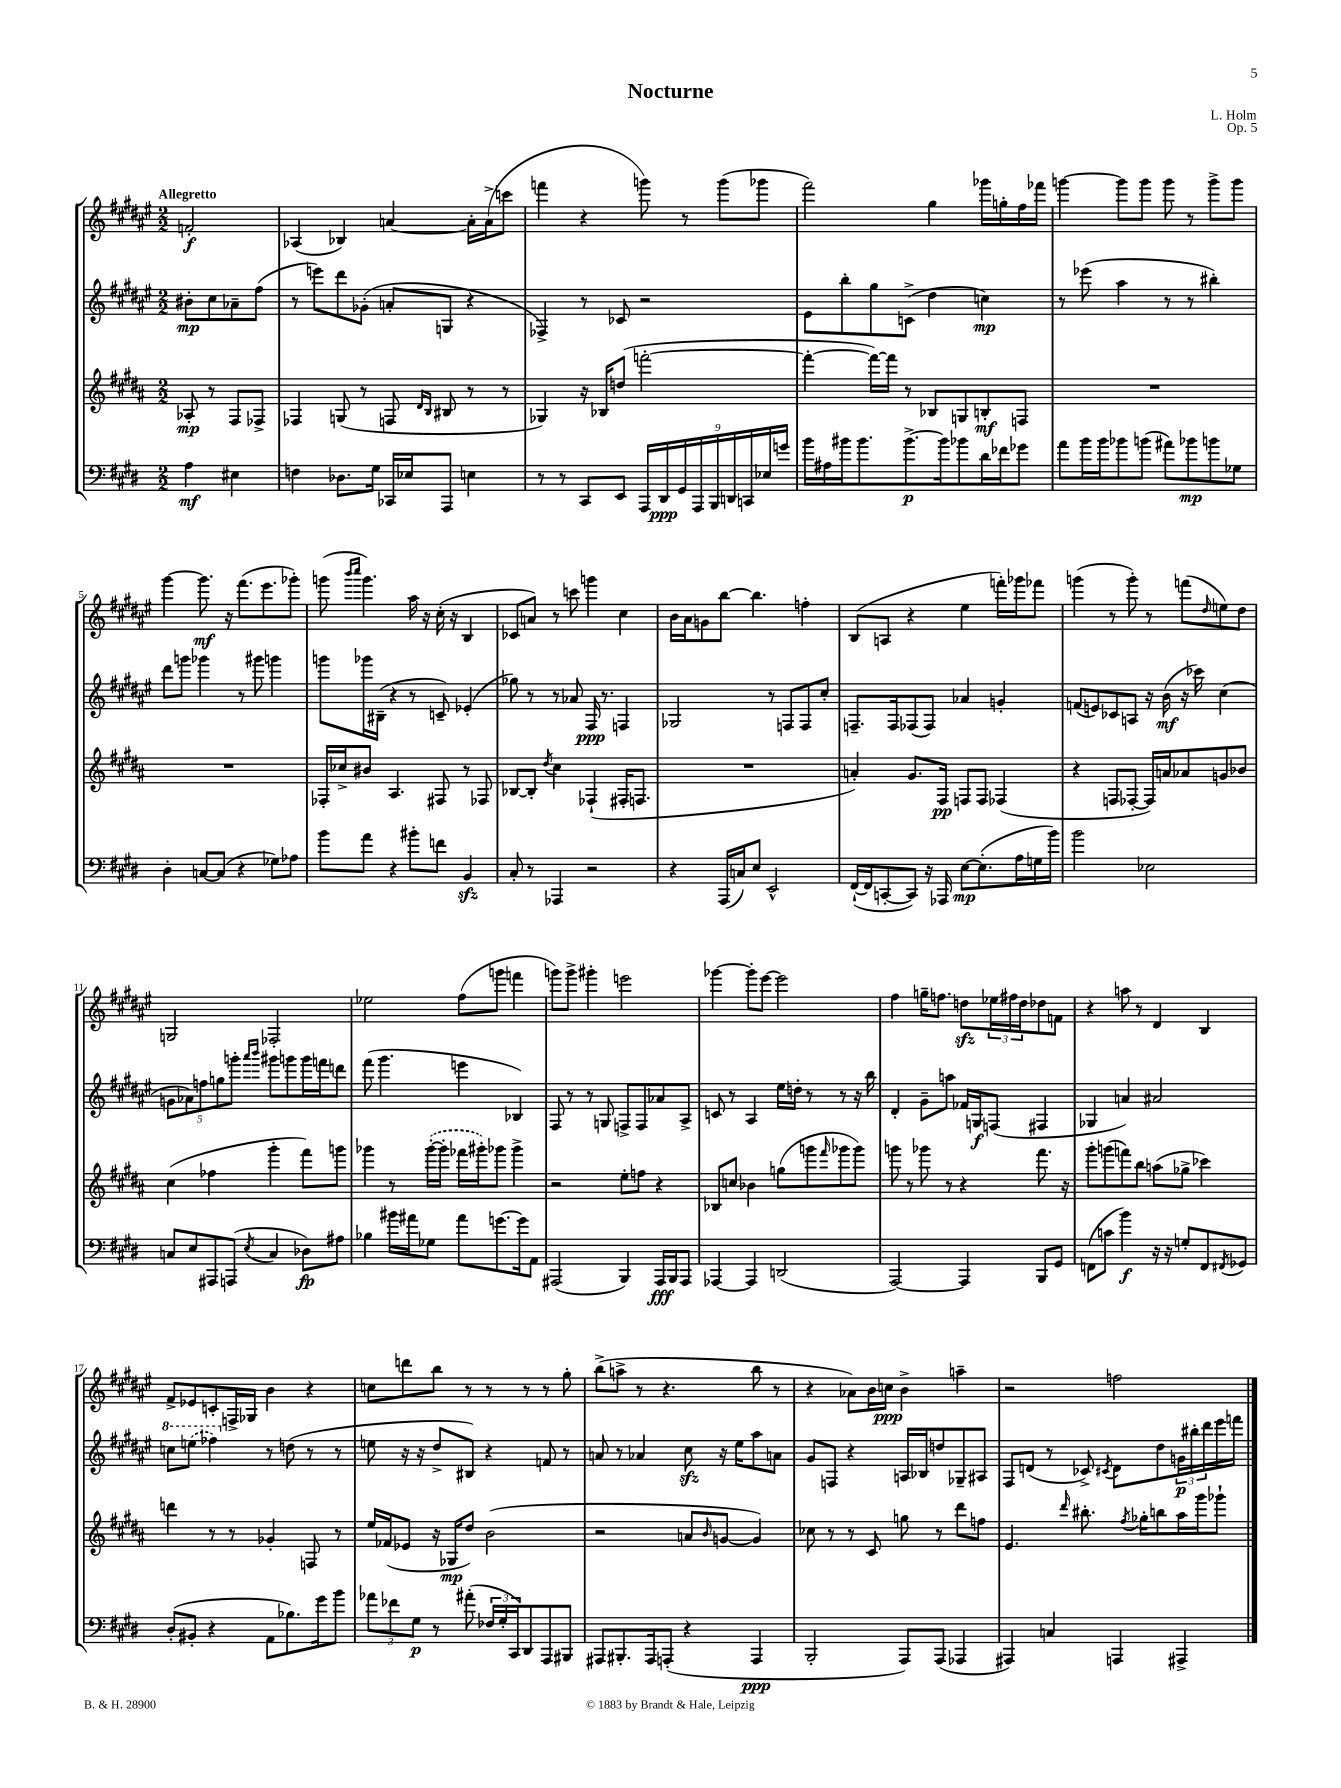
\header { title = "Nocturne" composer = "L. Holm" opus = "Op. 5" }
<<
\new StaffGroup <<
\new Staff = "s0" {
    \clef treble \key fis \major \numericTimeSignature \time 2/2 \partial 2 \tempo "Allegretto"
    f'2-.\f |
    aes4( bes4) a'4~ a'16-. a'16->( c'''8 |
    f'''4 r4 g'''8) r8 g'''8( ges'''8 |
    fis'''2) gis''4 ges'''16 g''16-. fis''16 fes'''16 |
    g'''4~ g'''8 g'''8 g'''8 r8 g'''8-> g'''8 |
    gis'''4~ gis'''8.\mf r16 fis'''8.( eis'''8. ges'''8-.) |
    g'''8( \grace { b'''16 cis''''16 } g'''4.) ais''16 r16 cis''16-.( r16 b4 |
    ces'8 a'8) r8 c'''8 g'''4 cis''4 |
    b'16 ais'16 g'8 b''8~ b''4. f''4-. |
    b8( a8 r4 eis''4 f'''16-.) ges'''16 fes'''8 |
    g'''4( r8 g'''8-.) r8 f'''8( \grace { dis''16 } e''8) dis''8 |
    g2 fes2-. |
    ees''2 fis''8( g'''8 f'''4 |
    g'''8) g'''8-> gis'''4-. e'''2 |
    ges'''4~ ges'''8-. eis'''8~ eis'''2 |
    fis''4 g''16-- f''8. d''8\sfz \tuplet 3/2 { ees''16 fis''16 d''16 } des''8 f'8 |
    r4 a''8 r8 dis'4 b4 |
    fis'8-> ees'8 c'8-. f16-> ges16 b'4 r4 |
    c''8 d'''8 b''8 r8 r8 r8 r8 gis''8-. |
    b''8->( a''8-> r8 r4. b''8 r8 |
    r4 aes'8) b'16 c''16\ppp b'4-> a''4-- |
    r2 f''2 \bar "|." |
}
\new Staff = "s1" {
    \clef treble \key fis \major \numericTimeSignature \time 2/2 \partial 2
    bis'8-.\mp cis''8 aes'8-- fis''8( |
    r8 e'''8) dis'''8 ges'8-.( a'8-. g8 r4 |
    fes4->) r8 ces'8 r2 |
    eis'8 b''8-. gis''8 c'8->( dis''4 c''4\mp) |
    r8 ees'''8( ais''4 r8 r8 bis''4-.) |
    dis'''8 g'''8 ges'''4 r8 gis'''8 g'''4 |
    g'''8 ges'''16 bis16--( r4 r8 c'8--) ees'4-.( |
    ges''8) r8 r8 aes'8 fis16\ppp r8. f4 |
    ges2 r8 f8 f8 cis''8-. |
    f8.-- f16 fes8( fes8) aes'4 g'4-. |
    f'8( e'8) ces'8 a8 r16 b'16\mf( r16 ces'''16) cis''4( |
    \tuplet 5/4 { g'8 aes'8) f''8 g''8 g'''8-. } \grace { ais'''16 b'''16 } gis'''8 g'''8 g'''16 f'''16 d'''8 |
    fis'''8( gis'''4. e'''4 bes4) |
    fis8 r8 r8 g8 f8-> f8 aes'8 ais8-> |
    c'8 r8 ais4 eis''16 d''16-. r8 r8 r16 b''16 |
    dis'4-. gis'8-- a''8 fes'16 g16\f f8( fis4 |
    ges4 a'4) ais'2 |
    \ottava #1 c'''8 \once \slurDashed e'''8( fes'''4) \ottava #0 r8 d''8( r8 r8 |
    e''8 r16 r16 dis''8-> bis8) r4 f'8 r8 |
    a'8 r8 aes'4 cis''8\sfz r16 eis''16 ais''8 a'8 |
    gis'8 f8 r4 a16 bes16 d''8 ges8-- ais8 |
    fis8 d'8( r8 ces'8->) \acciaccatura { cis'8 } d'8 dis''8 \tuplet 3/2 { g'16\p bis''16-. dis'''16 } eis'''16 f'''16 \bar "|." |
}
\new Staff = "s2" {
    \clef treble \key b \major \numericTimeSignature \time 2/2 \partial 2
    aes8-.\mp r8 fis8 fes8-> |
    fes4 g8( r8 f8 \grace { dis'16 b16 } bis8 r8 r8 |
    ges4) r16 bes16 d''8( f'''2~-. |
    f'''4~-. f'''16~) f'''16 r8 bes8 g8 b8-.\mf f8 |
    R1 |
    R1 |
    fes16-. ces''16-> bis'8 ais4. fis8 r8 fes8 |
    bes8~ bes8-. \acciaccatura { dis''8 } cis''4 fes4-!( fis16-. f8. |
    R1 |
    a'4-.) gis'8. fis16\pp f8 f8 fes4( |
    r4 f8 fes8~-. fes16) a'16 aes'8 g'8 bes'8 |
    cis''4( fes''4 gis'''4-. fis'''8) g'''8 |
    ges'''4 r8 \once \slurDashed ges'''16~-.( ges'''16-. fes'''16 gis'''16-.) ges'''8 ges'''4-> |
    r2 e''8-. f''8 r4 |
    bes8 c''8 bes'4 g''8( g'''8 \grace { fis'''16 } ges'''8 ges'''8) |
    g'''8 r8 ges'''8 r8 r4 fis'''8. r16 |
    gis'''8-. g'''8( f'''8) b''8 a''8( ges''8-> ces'''4) |
    d'''4 r8 r8 ges'4-. f8 r8 |
    e''16 fes'16( ees'8 r16 ges16\mp dis''8) b'2( |
    r2 a'8 \grace { b'16 } g'8~ g'4) |
    ces''8 r8 r8 cis'8 g''8 r8 dis'''8 f''8 |
    e'4. \grace { dis'''16 } bis''8.-. \acciaccatura { fis''8 } ges''16-. b''8 ais''16 gis'''16 ges'''8-! \bar "|." |
}
\new Staff = "s3" {
    \clef bass \key e \major \numericTimeSignature \time 2/2 \partial 2
    a4\mf eis4 |
    f4 des8. gis16 ces,16 ees16 a,,8 e4 |
    r8 r8 cis,8 e,8 \tuplet 9/8 { a,,16 dis,16\ppp gis,16 a,,16 b,,16 d,16 c,16 ees16 g'16 } |
    b'16 ais16 bis'16 bis'8. bis'8.~->\p bis'16 bes'8 dis'16 fes'16 ges'8 |
    a'8 b'16 b'16 bes'8 b'8( ais'8) bes'8\mp b'8 ges8 |
    dis4-. c8~ c8( r4 ges8) aes8 |
    b'8 a'8 r4 bis'8-. f'8 b,4\sfz |
    cis8-. r8 aes,,4 r2 |
    r4 a,,16( c16) e8 e,2-^ |
    fis,16~-!( fis,16 c,8~-. c,8) r16 aes,,16 e8~\mp e8.-.( a16 g16 b'16) |
    b'2 ees2 |
    c8 e8 ais,,8 a,,8( \acciaccatura { e8 } c4 des8\fp) ais8 |
    bes4 bis'16 ais'16 ges8 ais'8 g'8.~ g'16 a,8 |
    ais,,2( b,,4) ais,,16\fff b,,16 ais,,8 |
    aes,,4~ aes,,4 d,2( |
    a,,2~) a,,4 b,,8 gis,8 |
    f,8( c'8 b'4\f) r16 r16 g8-. f,8 \acciaccatura { fis,8 } ges,8 |
    dis8-.( bis,8-. r4 a,8 bes8.) gis'16 b'8 |
    \tuplet 3/2 { aes'8 fes'8 gis8\p } r8 ais'8-.( \tuplet 3/2 { fes16 gis16-. cis,16) } dis,8 a,,8 bis,,8 |
    ais,,8 bis,,8.-. ais,,16 a,,8-.( r4 a,,4\ppp |
    b,,2-. a,,8) a,,8( aes,,4 |
    ais,,4) c4 a,,4 ais,,4-> \bar "|." |
}
>>
>>
